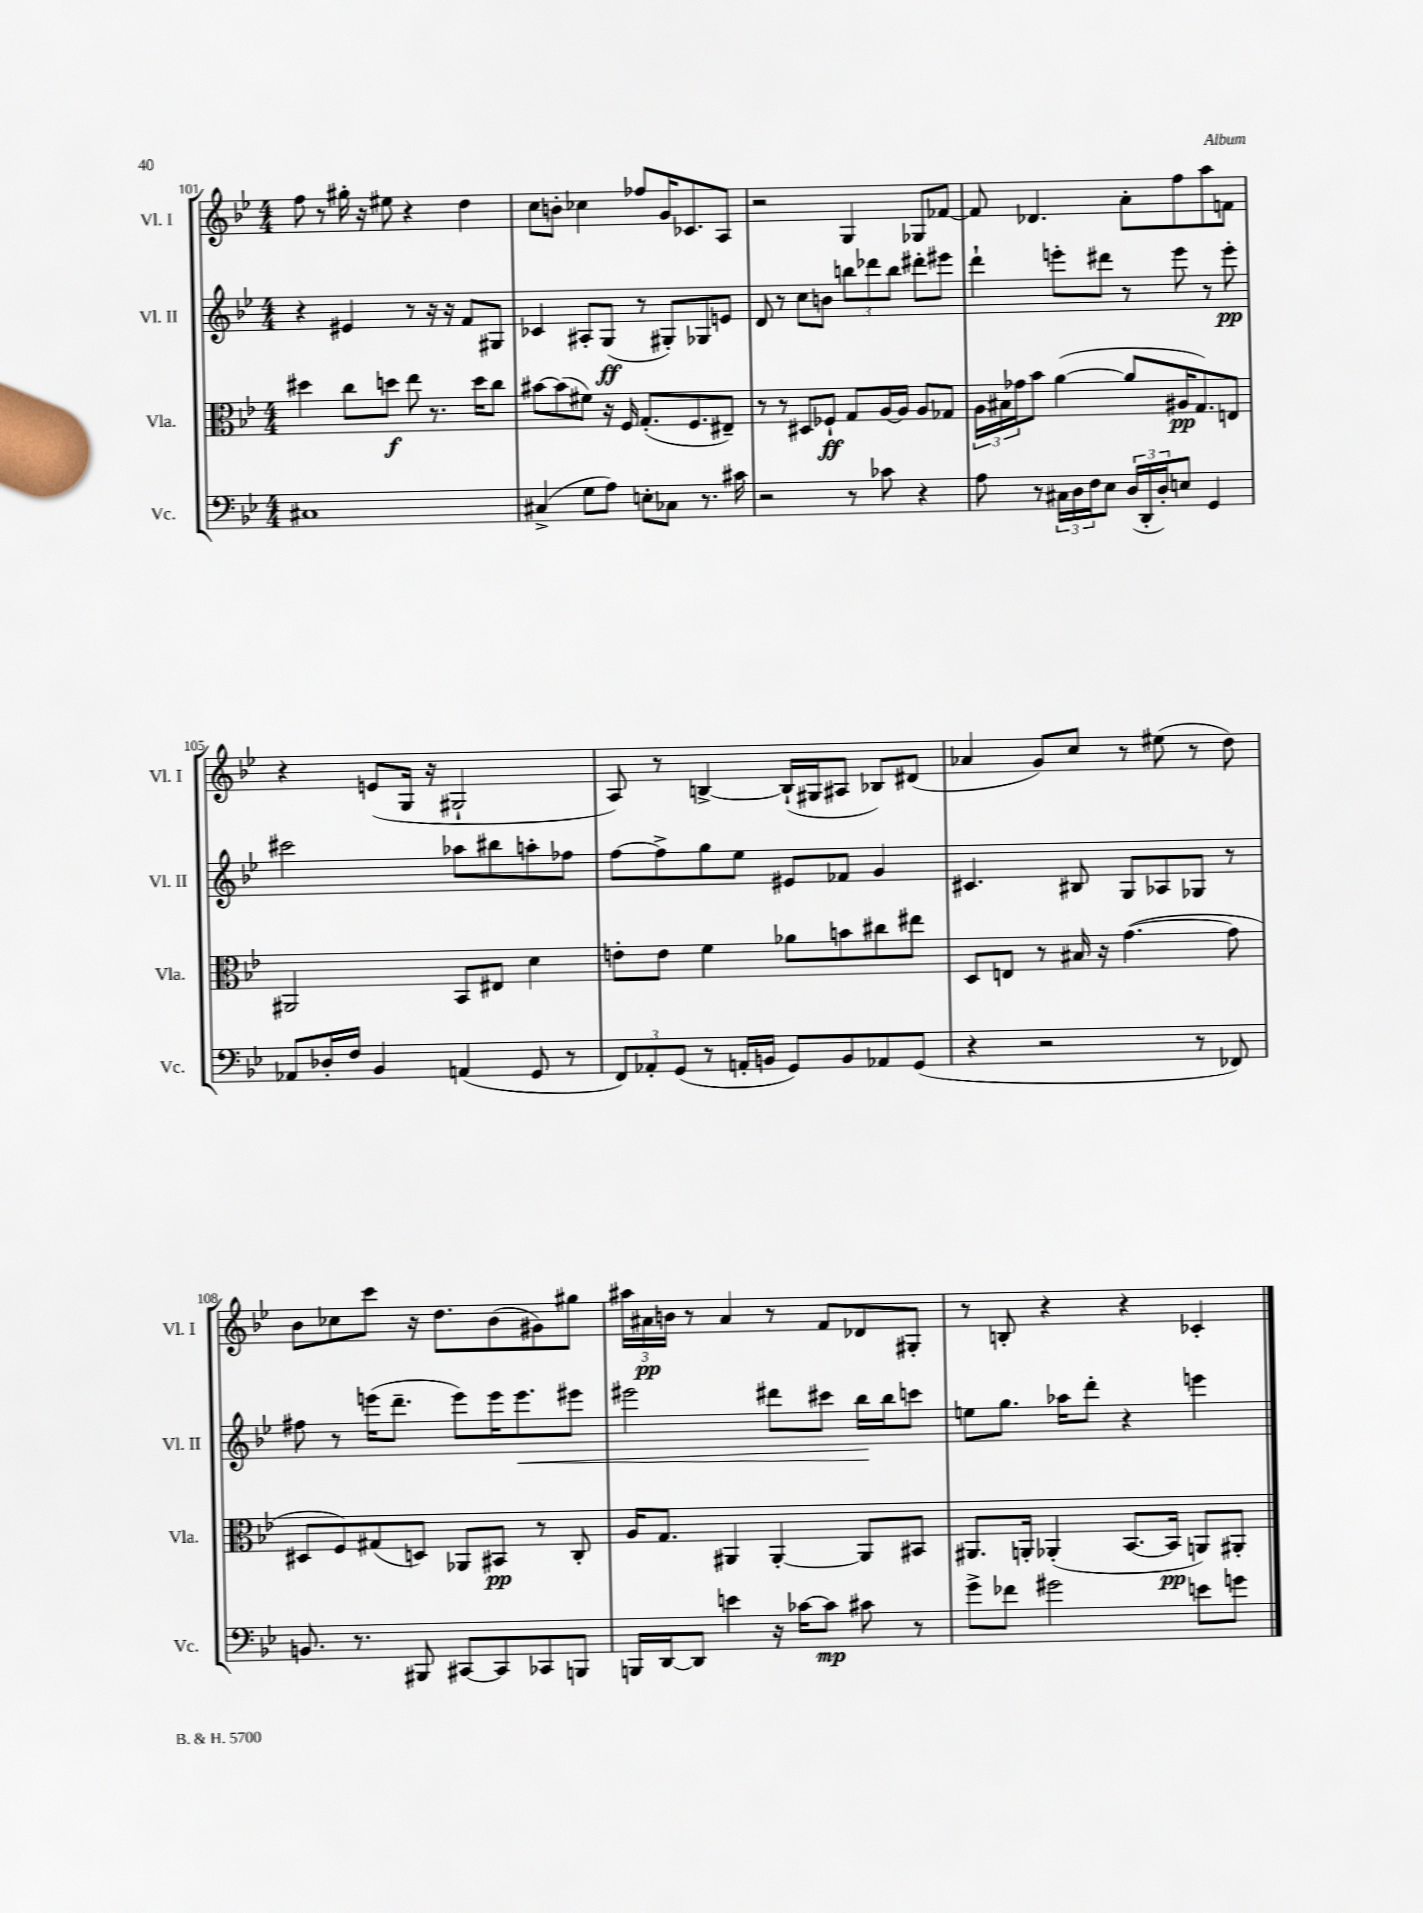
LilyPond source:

<<
\new StaffGroup <<
\new Staff = "s0" \with { instrumentName = "Vl. I" shortInstrumentName = "Vl. I" } {
    \clef treble \key bes \major \numericTimeSignature \time 4/4
    f''8 r8 gis''16-. r16 eis''8 r4 d''4 |
    c''8 b'8-. ces''4 fes''8 g'16 ces'8. a8 |
    r2 g4 ges8 fes'8~ |
    fes'8 des'4. a'8-. f''8 a''8 f'8 |
    r4 e'8( g16 r16 gis2-! |
    a8) r8 b4~-> b16-!( gis16 ais8 bes8) dis'8( |
    aes'4 g'8) c''8 r8 eis''8( r8 d''8) |
    bes'8 ces''8 c'''8 r16 d''8. bes'8( gis'8) gis''8 |
    \tuplet 3/2 { ais''16 ais'16\pp b'16 } r8 ais'4 r8 f'8 des'8 gis8-. |
    r8 b8-. r4 r4 ces'4-. \bar "|." |
}
\new Staff = "s1" \with { instrumentName = "Vl. II" shortInstrumentName = "Vl. II" } {
    \clef treble \key bes \major \numericTimeSignature \time 4/4
    r4 eis'4 r8 r16 r16 f'8 gis8 |
    ces'4 ais8-. g8\ff( r8 gis8-.) ges8 e'8 |
    d'8 r8 c''8 b'8 \tuplet 3/2 { b''8 des'''8 b''8 } dis'''8-. eis'''8 |
    d'''4-! e'''8-. dis'''8 r8 e'''8 r8 e'''8-.\pp |
    cis'''2 aes''8 bis''8 a''8-. fes''8 |
    f''8~ f''8-> g''8 ees''8 eis'8 fes'8 g'4 |
    cis'4. bis8 g8 aes8 ges8 r8 |
    fis''8 r8 e'''16( d'''8.-- e'''8) e'''16 e'''8.\< eis'''8 |
    eis'''2 dis'''8 cis'''8 bes''16\! bes''16 c'''8 |
    e''8 g''8. aes''16 d'''8-. r4 e'''4 \bar "|." |
}
\new Staff = "s2" \with { instrumentName = "Vla." shortInstrumentName = "Vla." } {
    \clef alto \key bes \major \numericTimeSignature \time 4/4
    dis''4 c''8 d''8\f ees''8 r8. d''16 c''8 |
    bis'8~ bis'8( fis'8) r16 f16 g8.-.( f8. eis8--) |
    r8 r8 dis8 fes8-!\ff g8 a16~ a16 a8 ges8 |
    \tuplet 3/2 { a16 bis16 ges'16 } bes'8 a'4~( a'8 ais16\pp g8.) e8 |
    ais,2 bes,8 eis8 d'4 |
    e'8-. e'8 f'4 aes'8 b'8 cis''8 eis''8 |
    d8 e8 r8 bis16 r16 g'4.~( g'8 |
    dis8 f8) gis8( d8) aes,8 bis,8\pp r8 c8-. |
    a16 g8. ais,4 ais,4~-. ais,8 bis,8 |
    ais,8. a,16-. aes,4-.( bes,8.~ bes,16\pp a,8) ais,8-. \bar "|." |
}
\new Staff = "s3" \with { instrumentName = "Vc." shortInstrumentName = "Vc." } {
    \clef bass \key bes \major \numericTimeSignature \time 4/4
    cis1 |
    cis4->( g8 a8) e8-. ces8 r8. cis'16 |
    r2 r8 ces'8 r4 |
    a8 r8 \tuplet 3/2 { cis16 d16 f16 } ees8 \tuplet 3/2 { d16( d,16-. d16-.) } e8 g,4 |
    aes,8 des16-. f16 bes,4 a,4( g,8 r8 |
    \tuplet 3/2 { f,8) aes,8-. g,8( } r8 a,16-. b,16 g,8) b,8 aes,8 g,8( |
    r4 r2 r8 fes,8) |
    b,8. r8. bis,,8 cis,8~ cis,8 ces,8 b,,8 |
    b,,16 d,16~ d,8 e'4 r16 ces'16~ ces'8\mp cis'8 r8 |
    g'8-> fes'8 gis'2 e'8 g'8 \bar "|." |
}
>>
>>
\layout { \context { \Score currentBarNumber = #101 } }
